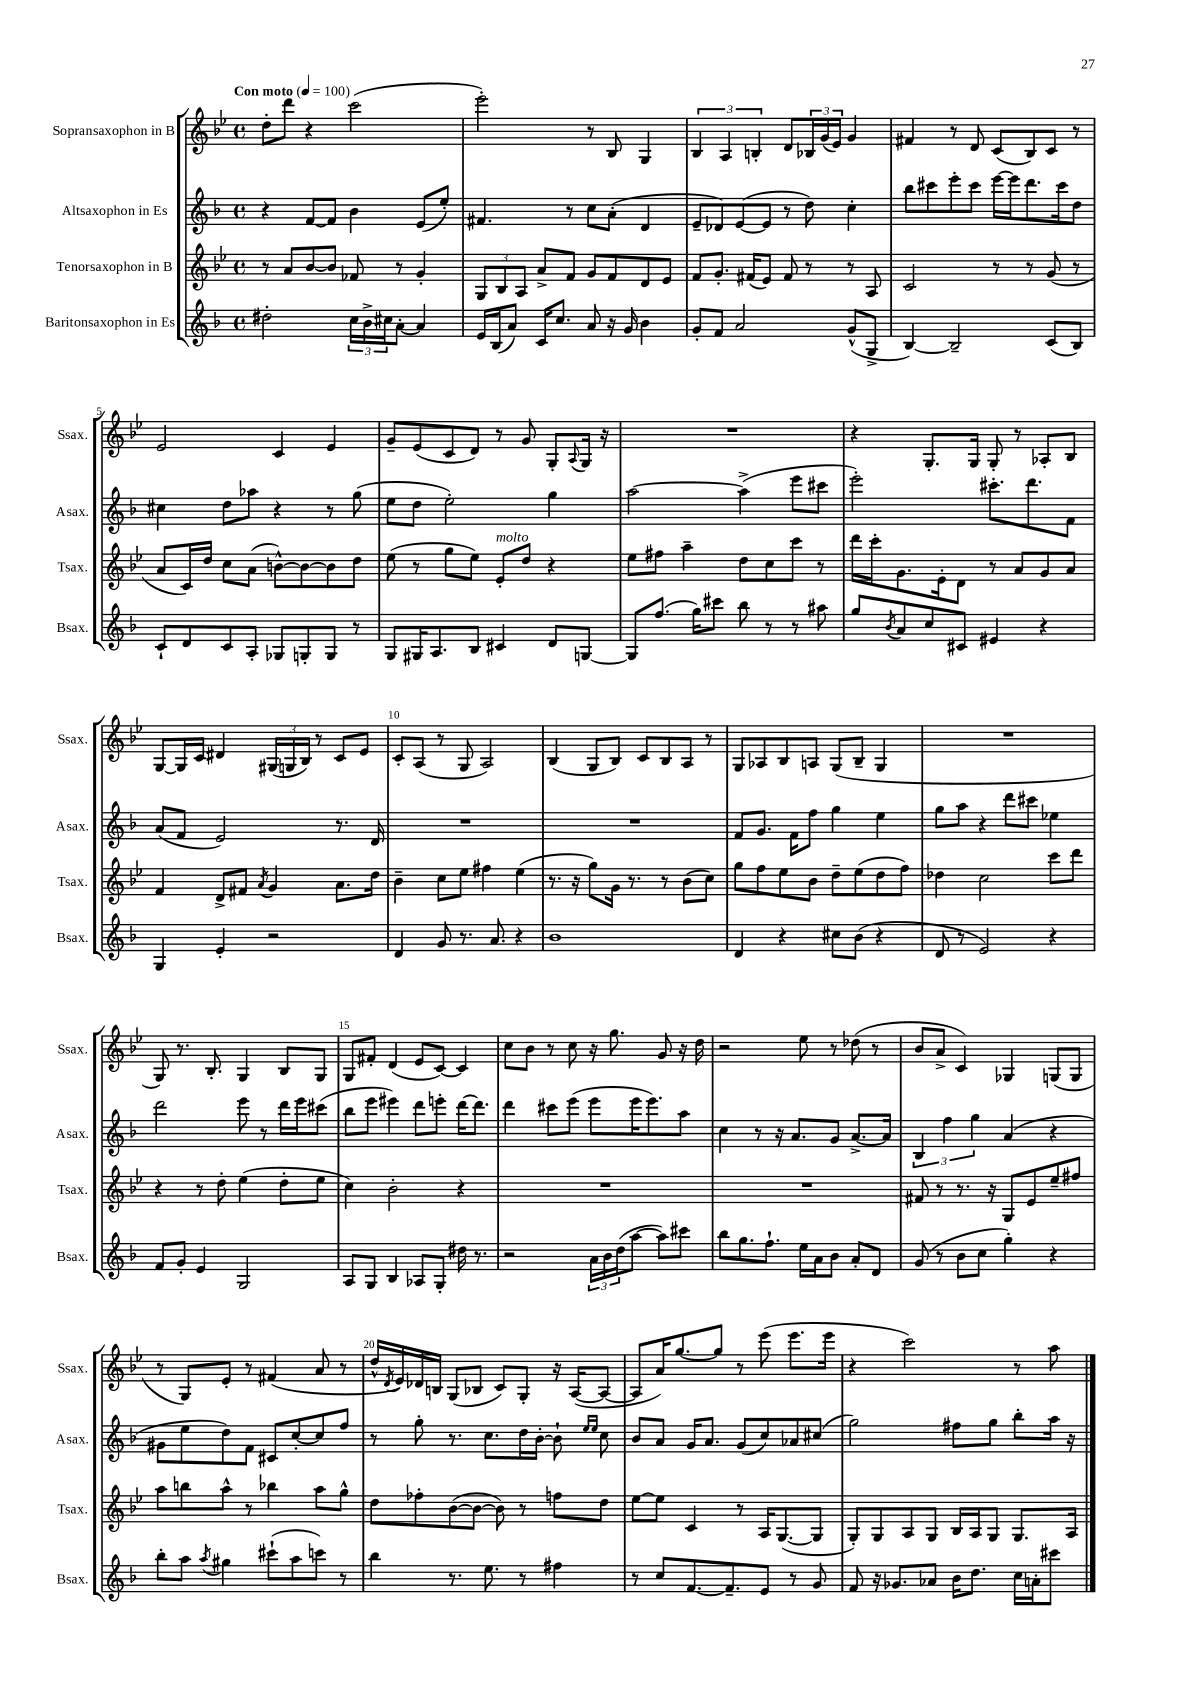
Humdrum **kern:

**kern	**kern	**kern	**kern
*staff4	*staff3	*staff2	*staff1
*clefG2	*clefG2	*clefG2	*clefG2
*k[b-]	*k[b-e-]	*k[b-]	*k[b-e-]
*M4/4	*M4/4	*M4/4	*M4/4
*met(c)	*met(c)	*met(c)	*met(c)
*MM100	*MM100	*MM100	*MM100
2dd#'\	8r	4r	8dd'\L
.	8a/L	.	8ddd\J
.	[8b-/	[8f/L	4r
.	8b-/]J	8f/]J	.
24cc\LL	8f-/	4b-\	(2ccc\
24b-^\	.	.	.
24cc#\J	.	.	.
[8a'\J	8r	.	.
4a/]	4g'/	(8e/L	.
.	.	8ee'/J)	.
=	=	=	=
16e/LL	12G/L	4.f#/	2eee-'\)
(16B-/J	.	.	.
.	12B-/	.	.
8a/J)	.	.	.
.	12A/J	.	.
16c/LK	8a^/L	.	.
8.cc/J	.	.	.
.	8f/J	8r	.
8a/	8g/L	8cc\L	8r
16r	8f/	(8a'\J	8B-/
16g/	.	.	.
4b-\	8d/	4d/	4G/
.	8e-/J	.	.
=	=	=	=
8g'/L	8f/L	8e~/L	6B-/
8f/J	8.g'/J	8d-/)	.
.	.	.	6A/
2a/	.	([8e/	.
.	(16f#/LK	.	.
.	.	.	6B'/
.	8e-/J)	8e/]J	.
.	8f#/	8r	8d/L
.	8r	8dd\)	24B-/L
.	.	.	(24g/
.	.	.	24e-/JJ)
(8g^^/L	8r	4cc'\	4g/
8G^/J	8A/	.	.
=	=	=	=
[4B-/)	2c/	8bb-\L	4f#/
.	.	8ccc#\	.
2B-~/]	.	8eee'\	8r
.	.	8ccc#\J	8d/
.	8r	[16eee\LL	(8c/L
.	.	16eee\]J	.
.	8r	8.ddd\	8B-/)
(8c/L	(8g/	.	8c/J
.	.	16ccc#\k	.
8B-/J)	8r	8dd\J	8r
=	=	=	=
8c`/L	8a/L	4cc#\	2e-/
8d/	16c/L)	.	.
.	16dd/JJ	.	.
8c/	8cc\L	8dd\L	.
8A'/J	(8a\J	8aa-\J	.
8G-/L	[8b^^\L)	4r	4c/
8G'/	8b\_	.	.
8G/J	8b\]	8r	4e-/
8r	8dd\J	(8gg\	.
=	=	=	=
8G/L	(8ee-\	8ee\L	8g~/L
16G#/K	8r	8dd\J	(8e-/
8.A/	.	.	.
.	8gg\L	2ee'\)	8c/
8B-/J	8ee-\J)	.	8d/J)
4c#/	8e-'/L	.	8r
.	8dd/J	.	8g/
8d/L	4r	4gg\	8G'/L
.	.	.	8qqA/
[8G/J	.	.	16G/Jk
.	.	.	16r
=	=	=	=
8G/]L	8ee-\L	[2aa\	1r
(8.ff/J	8ff#\J	.	.
.	4aa~\	.	.
16gg\LK)	.	.	.
8ccc#\J	.	.	.
8bb-\	8dd\L	(4aa^\]	.
8r	8cc\	.	.
8r	8ccc\J	8eee\L	.
8aa#\	8r	8ccc#\J	.
=	=	=	=
8gg/L	16ddd\LL	2eee'\)	4r
.	16ccc'\J	.	.
8qb-/	.	.	.
8a/	8.g\	.	.
8cc/	.	.	8.G'/L
.	16e-'\k	.	.
8c#/J	8d\J	.	.
.	.	.	16G/Jk
4e#/	8r	8.ccc#'\L	8G'/
.	8a/L	.	8r
.	.	8.ddd\	.
4r	8g/	.	8A-'/L
.	8a/J	8f\J	8B-/J
=	=	=	=
4G/	4f/	(8a/L	[8G/L
.	.	8f/J	16G/]L
.	.	.	16c/JJ
4e'/	8d^/L	2e/)	4d#/
.	8f#/J	.	.
.	8qa/	.	.
2r	4g/	.	(24G#/LL
.	.	.	24G/
.	.	.	24B-/JJ)
.	.	.	8r
.	8.a\L	8.r	8c/L
.	.	.	8e-/J
.	16dd\Jk	16d/	.
=	=	=	=
4d/	4b-~\	1r	8c'/L
.	.	.	(8A/J
8g/	8cc\L	.	8r
8.r	8ee-\J	.	8G/
.	4ff#\	.	2A/)
8.a/	.	.	.
4r	(4ee-\	.	.
=	=	=	=
1b-	8.r	1r	(4B-/
.	16r	.	.
.	8gg\L)	.	8G/L
.	16g\Jk	.	8B-/J)
.	8.r	.	.
.	.	.	8c/L
.	8r	.	8B-/
.	(8b-\L	.	8A/J
.	8cc\J)	.	8r
=	=	=	=
4d/	8gg\L	8f/L	8G/L
.	8ff\	8.g/J	8A-/
4r	8ee-\	.	8B-/
.	.	16f\LK	.
.	8b-\J	8ff\J	8A/J
8cc#\L	8dd~\L	4gg\	(8G/L
(8b-\J	(8ee-\	.	8B-~/J
4r	8dd\	4ee\	4G/
.	8ff\J)	.	.
=	=	=	=
8d/	4dd-\	8gg\L	1r
8r	.	8aa\J	.
2e/)	2cc\	4r	.
.	.	8ddd\L	.
.	.	8ccc#\J	.
4r	8ccc\L	4ee-\	.
.	8ddd\J	.	.
=	=	=	=
8f/L	4r	2ddd\	8G/)
8g'/J	.	.	8.r
4e/	8r	.	.
.	.	.	8.B-'/
.	8dd'\	.	.
2G/	(4ee-\	8eee\	4G/
.	.	8r	.
.	8dd'\L	16ddd\LL	8B-/L
.	.	16eee\J	.
.	8ee-\J	(8ccc#\J	8G/J
=	=	=	=
8A/L	4cc\)	8bb-\L	8G/L
8G/J	.	8eee\J	8f#'/J
4B-/	2b-'\	4eee#\)	(4d/
8A-/L	.	8ddd\L	8e-/L
8G'/J	.	8eee'\J	[8c/J)
16dd#\	4r	[16ddd\LK	4c/]
8.r	.	8.ddd\]J	.
=	=	=	=
2r	1r	4ddd\	8cc\L
.	.	.	8b-\J
.	.	8ccc#\L	8r
.	.	(8eee\J	8cc\
24a\LL	.	8eee\L	16r
24b-\	.	.	.
.	.	.	8.gg\
(24dd\J	.	.	.
[8aa\J	.	16eee\K	.
.	.	8.eee\)	.
8aa\]L)	.	.	8g/
8ccc#\J	.	8aa\J	16r
.	.	.	16dd\
=	=	=	=
8bb-\L	1r	4cc\	2r
8.gg\	.	.	.
.	.	8r	.
8.ff`\J	.	.	.
.	.	16r	.
.	.	8.a/L	.
16ee\LL	.	.	8ee-\
16a\J	.	.	.
8b-\J	.	8g/J	8r
8a'/L	.	[8.a^/L	(8dd-\
8d/J	.	.	8r
.	.	16a/]Jk	.
=	=	=	=
(8g/	8f#/	6B-/	8b-/L
8r	8r	.	8a^/J
.	.	6ff\	.
8b-\L	8.r	.	4c/)
.	.	6gg\	.
8cc\J	.	.	.
.	16r	.	.
4gg'\)	8G/L	(4a/	4G-/
.	8e-/	.	.
4r	8ee-~/	4r	(8G/L
.	8ff#/J	.	8G/J
=	=	=	=
8bb-'\L	8aa\L	8g#\L	8r
8aa\J	8bb\	8ee\	8G/L)
8qaa/	.	.	.
4gg#\	8aa^^\J	8dd\)	8e-'/J
.	8r	8f\J	8r
(8ccc#`\L	4bb-\	8c#/L	(4f#/
8aa\	.	[8cc'/	.
8ccc\J)	8aa\L	8cc/]	8a/
8r	8gg^^\J	8ff/J	8r
=	=	=	=
4bb-\	8dd\L	8r	16dd^^/LL
.	.	.	8qd/
.	.	.	16e-/)
.	8ff-'\	8gg'\	16d-/
.	.	.	16B/JJ
8.r	([8b-\	8.r	(8G/L
.	8b-\_J	.	8B-/J
8.ee\	.	8.cc\L	.
.	8b-\])	.	8c/L)
8r	8r	16dd\L	8G'/J
.	.	[16b-'\JJ	.
4ff#\	8ff\L	8b-`\]	16r
.	.	.	([16A/LK
.	.	16qqee/LL	.
.	.	16qqee/JJ	.
.	8dd\J	8cc\	8A/_J
=	=	=	=
8r	[8ee-\L	8b-/L	8A/]L
8cc/L	8ee-\]J	8a/J	16a/K)
.	.	.	[8.gg/
[8.f/	4c/	16g/LK	.
.	.	8.a/J	.
.	.	.	8gg/]J
8.f~/]	.	.	.
.	8r	(8g/L	8r
8e/J	16A/LK	8cc/)	(8eee-\
.	([8.G/	.	.
8r	.	8a-/	8.eee-\L
8g/	8G/]J	(8cc#/J	.
.	.	.	16eee-\Jk
=	=	=	=
8f/	8G'/L)	2gg\)	4r
16r	8G/	.	.
8.g-/L	.	.	.
.	8A/	.	2ccc\)
8a-/J	8G/J	.	.
16b-\LK	16B-/LL	8ff#\L	.
8.dd\J	16A/J	.	.
.	8G/J	8gg\J	.
16cc\LL	8.G/L	8bb-'\L	8r
16a'\J	.	.	.
8ccc#\J	.	16aa\Jk	8aa\
.	16A/Jk	16r	.
==	==	==	==
*-	*-	*-	*-
